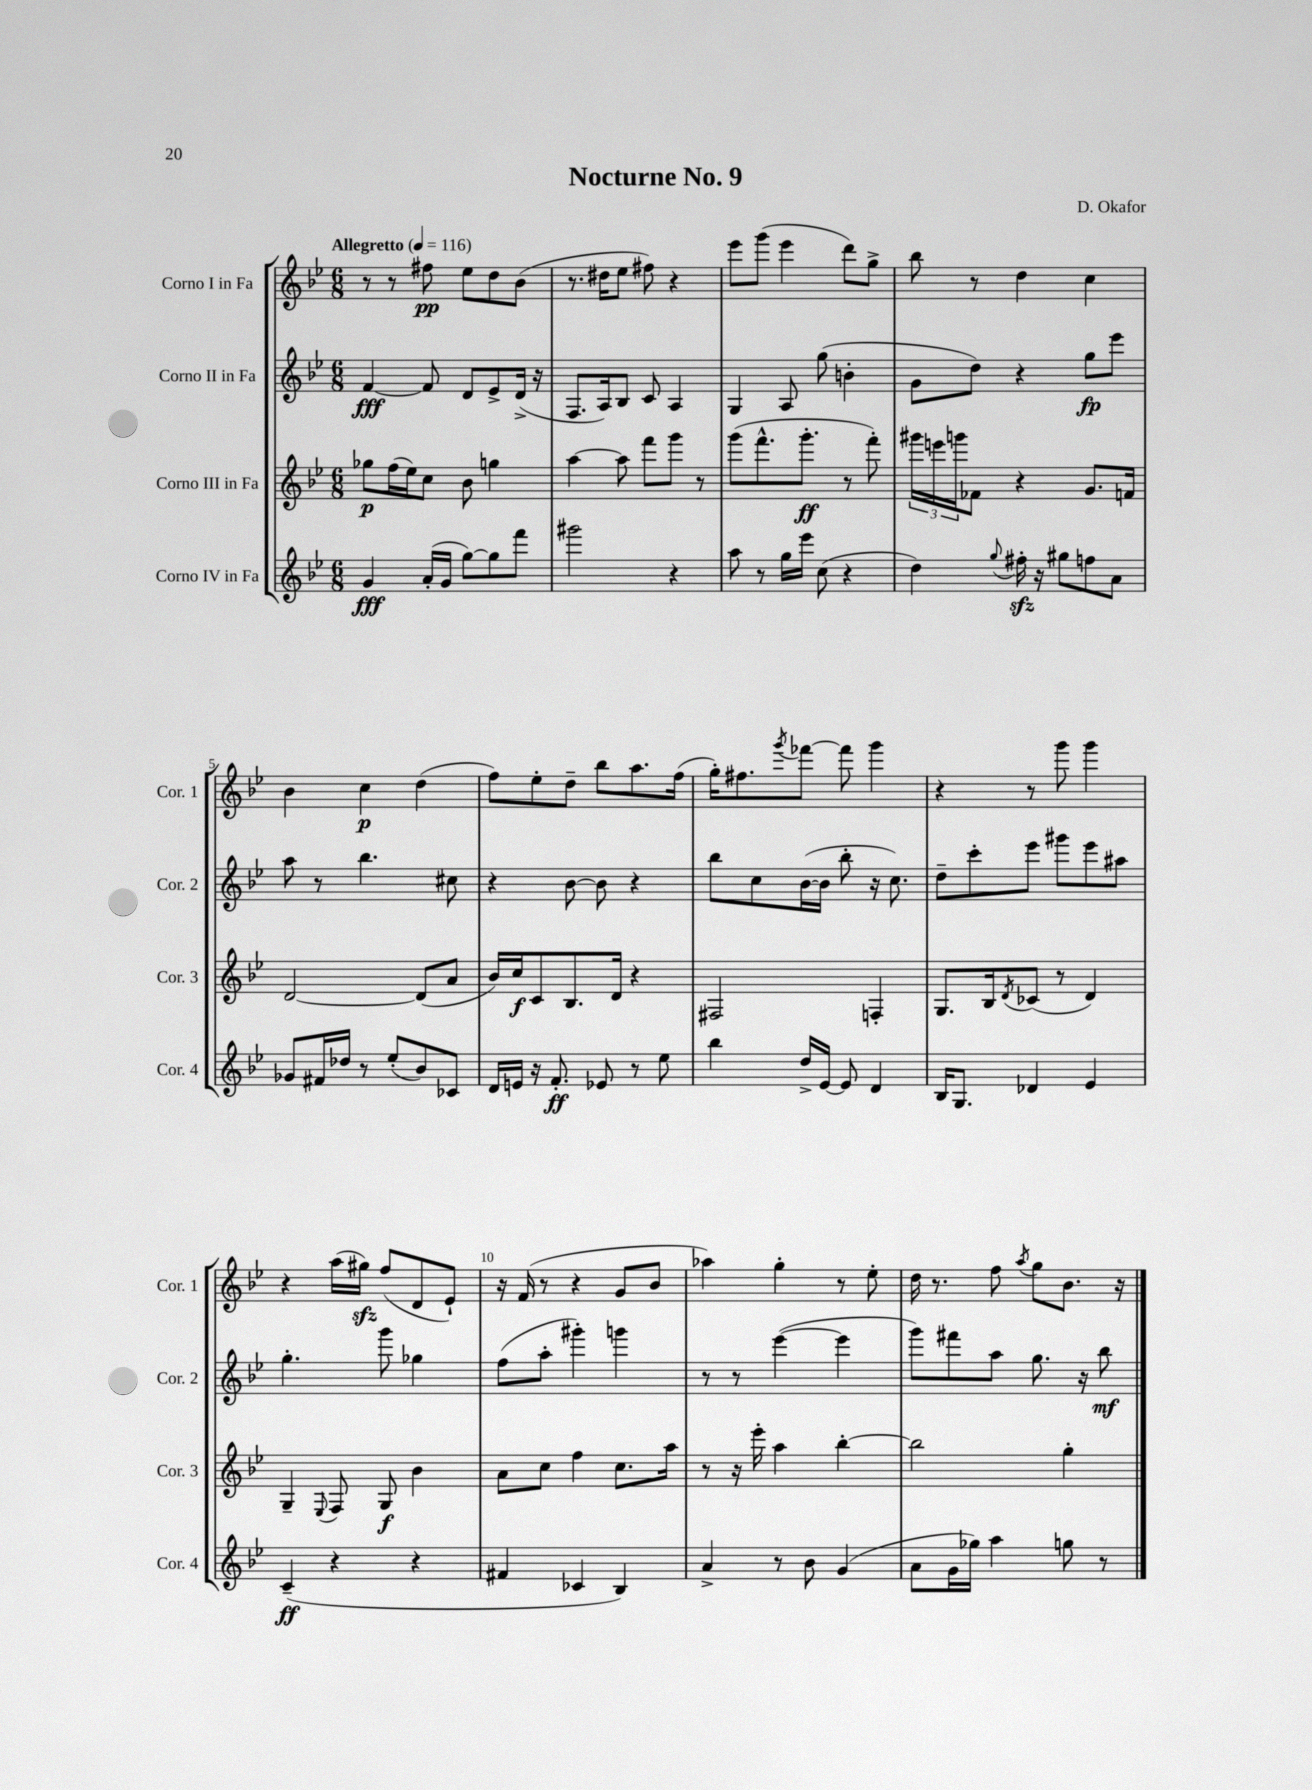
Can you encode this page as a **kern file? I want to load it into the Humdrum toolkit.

**kern	**kern	**kern	**kern
*staff4	*staff3	*staff2	*staff1
*clefG2	*clefG2	*clefG2	*clefG2
*k[b-e-]	*k[b-e-]	*k[b-e-]	*k[b-e-]
*M6/8	*M6/8	*M6/8	*M6/8
*MM116	*MM116	*MM116	*MM116
4g	8gg-	[4f	8r
.	(16ff	.	8r
.	16ee-)	.	.
(16a'	8cc	8f]	8ff#
16g	.	.	.
[8gg)	8b-	8d	8ee-
8gg]	4gg	8e-^	8dd
8fff	.	(16d^	(8b-
.	.	16r	.
=	=	=	=
2ggg#	[4aa	8.F	8.r
.	.	16A)	16dd#
.	8aa]	8B-	8ee-
.	8fff	8c	8ff#)
4r	8ggg	4A	4r
.	8r	.	.
=	=	=	=
8aa	(8ggg	4G	8eee-
8r	8.fff^^	.	(8ggg
16gg	.	8A	4eee-
16eee-	8.ggg'	.	.
(8cc	.	(8gg	.
4r	8r	4b'	8ddd)
.	8fff')	.	8gg^
=	=	=	=
4dd)	24ggg#	8g	8bb-
.	24eee	.	.
.	24ggg	.	.
.	8f-	8dd)	8r
8qqgg	.	.	.
16ff#'	4r	4r	4dd
16r	.	.	.
8gg#	.	.	.
8ff	8.g	8gg	4cc
8a	.	8eee-	.
.	16f	.	.
=	=	=	=
8g-	[2d	8aa	4b-
16f#	.	8r	.
16dd-	.	.	.
8r	.	4.bb-	4cc
(8ee-'	.	.	.
8b-)	(8d]	.	(4dd
8c-	8a	8cc#	.
=	=	=	=
16d	16b-)	4r	8ff)
16e	16cc	.	.
16r	8c	.	8ee-'
8.f'	.	.	.
.	8.B-	[8b-	8dd~
8e-	.	8b-]	8bb-
.	16d	.	.
8r	4r	4r	8.aa
8ee-	.	.	.
.	.	.	(16ff
=	=	=	=
4bb-	2F#	8bb-	16gg')
.	.	.	8.ff#
.	.	8cc	.
.	.	.	8qggg
16dd^	.	([16b-	[8fff-
[16e-	.	16b-]	.
8e-]	.	8bb-'	8fff-]
4d	4F'	16r	4ggg
.	.	8.cc)	.
=	=	=	=
16B-	8.G	8dd~	4r
8.G	.	.	.
.	.	8ccc'	.
.	16B-	.	.
.	8qd	.	.
4d-	(8c-	8eee-	8r
.	8r	8ggg#	8ggg
4e-	4d)	8eee-	4ggg
.	.	8aa#	.
=	=	=	=
(4c~	4G~	4.gg'	4r
.	8qqE-	.	.
4r	8F	.	(16aa
.	.	.	16gg#)
.	8G	8ggg	(8ff
4r	4b-	4gg-	8d
.	.	.	8e-`)
=	=	=	=
4f#	8a	(8ff	16r
.	.	.	(16f
.	8cc	8aa'	8r
4c-	4ff	4ggg#')	4r
4B-)	8.cc	4ggg	8g
.	.	.	8b-
.	16aa	.	.
=	=	=	=
4a^	8r	8r	4aa-)
.	16r	8r	.
.	16eee-'	.	.
8r	4aa	([4eee-	4gg'
8b-	.	.	.
(4g	[4bb-'	4eee-]	8r
.	.	.	8ee-'
=	=	=	=
8a	2bb-]	8ggg)	16dd
.	.	.	8.r
16g	.	8fff#	.
16gg-)	.	.	.
4aa	.	8aa	8ff
.	.	.	8qaa
.	.	8.gg	8gg
8gg	4gg'	.	8.b-
.	.	16r	.
8r	.	8bb-	.
.	.	.	16r
==	==	==	==
*-	*-	*-	*-
